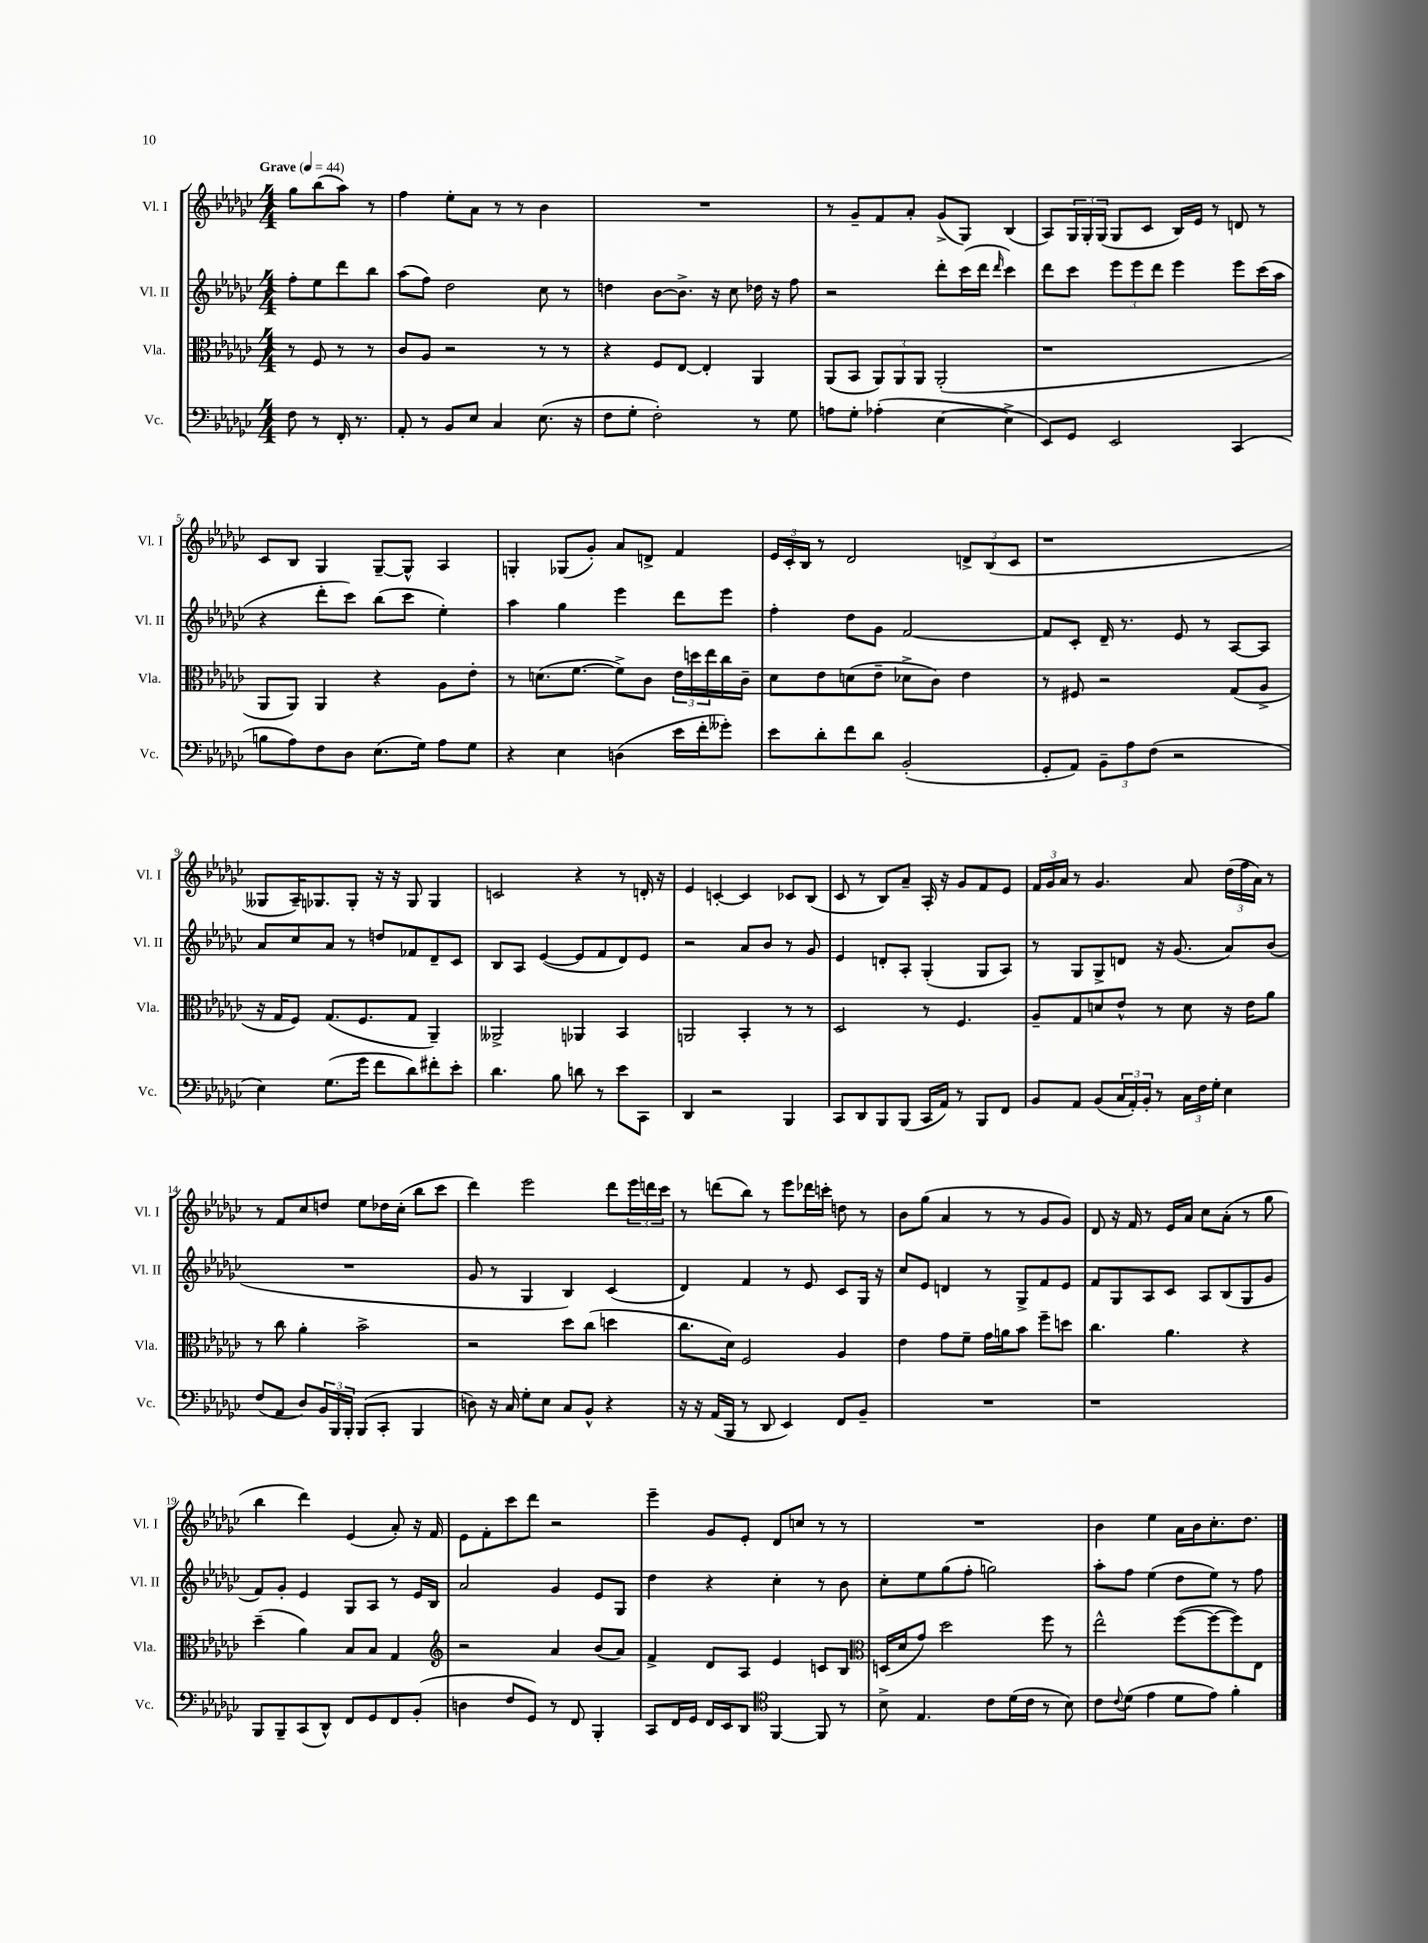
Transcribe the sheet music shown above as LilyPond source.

<<
\new StaffGroup <<
\new Staff = "s0" \with { instrumentName = "Vl. I" shortInstrumentName = "Vl. I" } {
    \clef treble \key ges \major \numericTimeSignature \time 4/4 \partial 2 \tempo "Grave" 4 = 44
    ges''8 bes''8( aes''8) r8 |
    f''4 ees''8-. aes'8 r8 r8 bes'4 |
    R1 |
    r8 ges'8-- f'8 aes'8-. ges'8->( ges8) bes4( |
    aes8) \tuplet 3/2 { ges16 ges16-. ges16( } ges8 ces'8 bes16) ees'16 r8 d'8 r8 |
    ces'8 bes8 ges4 ges8~-- ges8-^ aes4 |
    g4-. ges8( ges'8-.) aes'8 d'8-> f'4 |
    \tuplet 3/2 { ees'16 ces'16-. bes16 } r8 des'2 \tuplet 3/2 { d'8-> bes8( ces'8 } |
    r1 |
    geses8 aes16--) ges8. ges8-. r16 r16 ges8 ges4 |
    c'2 r4 r8 d'16-. r16 |
    ees'4 c'4~-. c'4 ces'8 bes8( |
    ces'8 r8 bes8) aes'8-- aes16-. r16 ges'8 f'8 ees'8 |
    \tuplet 3/2 { f'16 ges'16 aes'16 } r8 ges'4. aes'8 \tuplet 3/2 { des''16( f''16 aes'16) } r8 |
    r8 f'8 ces''8 d''8 ees''8 des''16 ces''16-.( bes''8 ces'''8 |
    des'''4) ees'''2 des'''8 \tuplet 3/2 { ees'''16 d'''16 ces'''16 } |
    r8 d'''8( bes''8) r8 ees'''8 des'''16 c'''16-. d''8 r8 |
    bes'8 ges''8( aes'4 r8 r8 ges'8 ges'8) |
    des'8 r16 f'16 r8 ees'16 aes'16 ces''8 aes'8-.( r8 ges''8 |
    bes''4 des'''4) ees'4( aes'8-.) r16 f'16 |
    ees'8 f'8-. ces'''8 des'''8 r2 |
    ees'''4-- ges'8 ees'8-. des'8 c''8 r8 r8 |
    R1 |
    bes'4 ees''4 aes'16 bes'16 ces''8.-. des''8. \bar "|." |
}
\new Staff = "s1" \with { instrumentName = "Vl. II" shortInstrumentName = "Vl. II" } {
    \clef treble \key ges \major \numericTimeSignature \time 4/4 \partial 2
    f''8-. ees''8 des'''8 bes''8 |
    aes''8( f''8) des''2 ces''8 r8 |
    d''4 bes'8~ bes'8.-> r16 ces''8 des''16 r16 f''8 |
    r2 des'''8-. ces'''16( des'''16 \grace { des'''16 } ces'''4) |
    des'''8 ces'''8 \tuplet 3/2 { ees'''8 ees'''8 des'''8 } ees'''4 ees'''8 ces'''16( aes''16 |
    r4 des'''8-. ces'''8) bes''8( ces'''8 ees''4-.) |
    aes''4 ges''4 ees'''4 des'''8 ees'''8 |
    f''4-. des''8 ges'8 f'2~ |
    f'8 ces'8-. des'16-- r8. ees'8 r8 aes8~ aes8 |
    aes'8 ces''8 aes'8 r8 d''8 fes'8 des'8-- ces'8 |
    bes8 aes8 ees'4~( ees'8 f'8 des'8) ees'8 |
    r2 aes'8 bes'8 r8 ges'8 |
    ees'4 d'8-. aes8-. ges4-.( ges8 aes8) |
    r8 ges8 ges8-> d'8 r16 ges'8.( aes'8) bes'8( |
    R1 |
    ges'8 r8 ges4 bes4) ces'4( |
    des'4) f'4 r8 ees'8 ces'8 ges16 r16 |
    ces''8 ees'8 d'4 r8 ges8-> f'8 ees'8 |
    f'8 ges8 aes8 ces'8 aes8 bes8( ges8 ges'8 |
    f'8) ges'8-. ees'4 ges8 aes8 r8 ees'16 bes16 |
    aes'2 ges'4 ees'8 ges8 |
    des''4 r4 ces''4-. r8 bes'8 |
    ces''8-. ees''8 ges''8( f''8-. g''2) |
    aes''8-. f''8 ees''4( des''8 ees''8) r8 f''8 \bar "|." |
}
\new Staff = "s2" \with { instrumentName = "Vla." shortInstrumentName = "Vla." } {
    \clef alto \key ges \major \numericTimeSignature \time 4/4 \partial 2
    r8 f8 r8 r8 |
    ces'8 aes8 r2 r8 r8 |
    r4 f8 ees8~ ees4-. aes,4 |
    aes,8( bes,8 \tuplet 3/2 { aes,8) aes,8 aes,8 } aes,2-.( |
    r1 |
    aes,8 aes,8) aes,4 r4 aes8 ees'8-. |
    r8 d'8.( f'8.~ f'8->) ces'8 \tuplet 3/2 { ees'16 d''16 ees''16 } ces''16 ces'16-- |
    des'8 ees'8 d'8( ees'8-- des'8-> ces'8) ees'4 |
    r8 fis8 r2 ges8( aes8-> |
    r16 ges16 f8) ges8.( f8. ges8 aes,4--) |
    aeses,2-> aes,4 bes,4 |
    a,2 bes,4-. r8 r8 |
    des2 r8 f4. |
    aes8-- ges8 d'8 ees'8-^ r8 d'8 r16 ees'16 aes'8 |
    r8 ces''8 aes'4-. bes'2-> |
    r2 des''8 ces''8( d''4 |
    ces''8. des'16) f2 aes4 |
    ees'4 ges'8 f'8-- ges'16 a'16 bes'8 f''8-- d''8 |
    ces''4. aes'4. r4 |
    des''4--( aes'4) bes8 bes8 ges4 |
    \clef treble r2 aes'4 bes'8( aes'8) |
    f'4-> des'8 aes8 ees'4 c'8 bes8 |
    \clef alto d16( des'16 ges'8) des''2 f''8 r8 |
    ees''2-^ f''8~( f''8~ f''8) ees8 \bar "|." |
}
\new Staff = "s3" \with { instrumentName = "Vc." shortInstrumentName = "Vc." } {
    \clef bass \key ges \major \numericTimeSignature \time 4/4 \partial 2
    f8 r8 f,16-. r8. |
    aes,8-. r8 bes,8 ees8 ces4 ees8.( r16 |
    f8 ges8-. f2-.) r8 ges8 |
    a8 ges8-. aes4-.( ees4~ ees4-> |
    ees,8) ges,8 ees,2 ces,4( |
    b8 aes8) f8 des8 ees8.( ges16) aes8 ges8 |
    r4 ees4 d4( ees'16 f'16-. geses'8-.) |
    ees'8 des'8-. f'8 des'8 bes,2-.( |
    ges,8-. aes,8) \tuplet 3/2 { bes,8-- aes8 f8( } r2 |
    ees4) ges8.( ges'16 f'8 des'8) fis'8-. ees'8-. |
    des'4. bes8 d'8 r8 ees'8 ces,8 |
    des,4 r2 bes,,4 |
    ces,8 des,8 bes,,8 bes,,8( ces,16 aes,16) r8 bes,,8 f,8 |
    bes,8 aes,8 bes,8( \tuplet 3/2 { ces16 aes,16-.) bes,16-. } r8 \tuplet 3/2 { ces16 f16 ges16-. } ees4 |
    f8( aes,8 des8) \tuplet 3/2 { bes,16 bes,,16 bes,,16-. } bes,,8( ces,8-. bes,,4 |
    d8) r16 ces16 ges8-. ees8 ces8 bes,8-^ r4 |
    r16 r16 aes,16( bes,,16 r8 des,8 ees,4) f,8 bes,8-- |
    R1 |
    r1 |
    bes,,8 bes,,8-- ces,8( des,8-^) f,8 ges,8 f,8 bes,8-.( |
    d4 f8 ges,8) r8 f,8 bes,,4-. |
    ces,8 f,16 ges,16 f,16 ees,16 des,8 \clef tenor f,4~ f,8 r8 |
    bes8-> ees4. ces'8 des'16( ces'16 r8 bes8) |
    ces'8 \appoggiatura { ces'8 } des'8( ees'4 des'8 ees'8) f'4-. \bar "|." |
}
>>
>>
